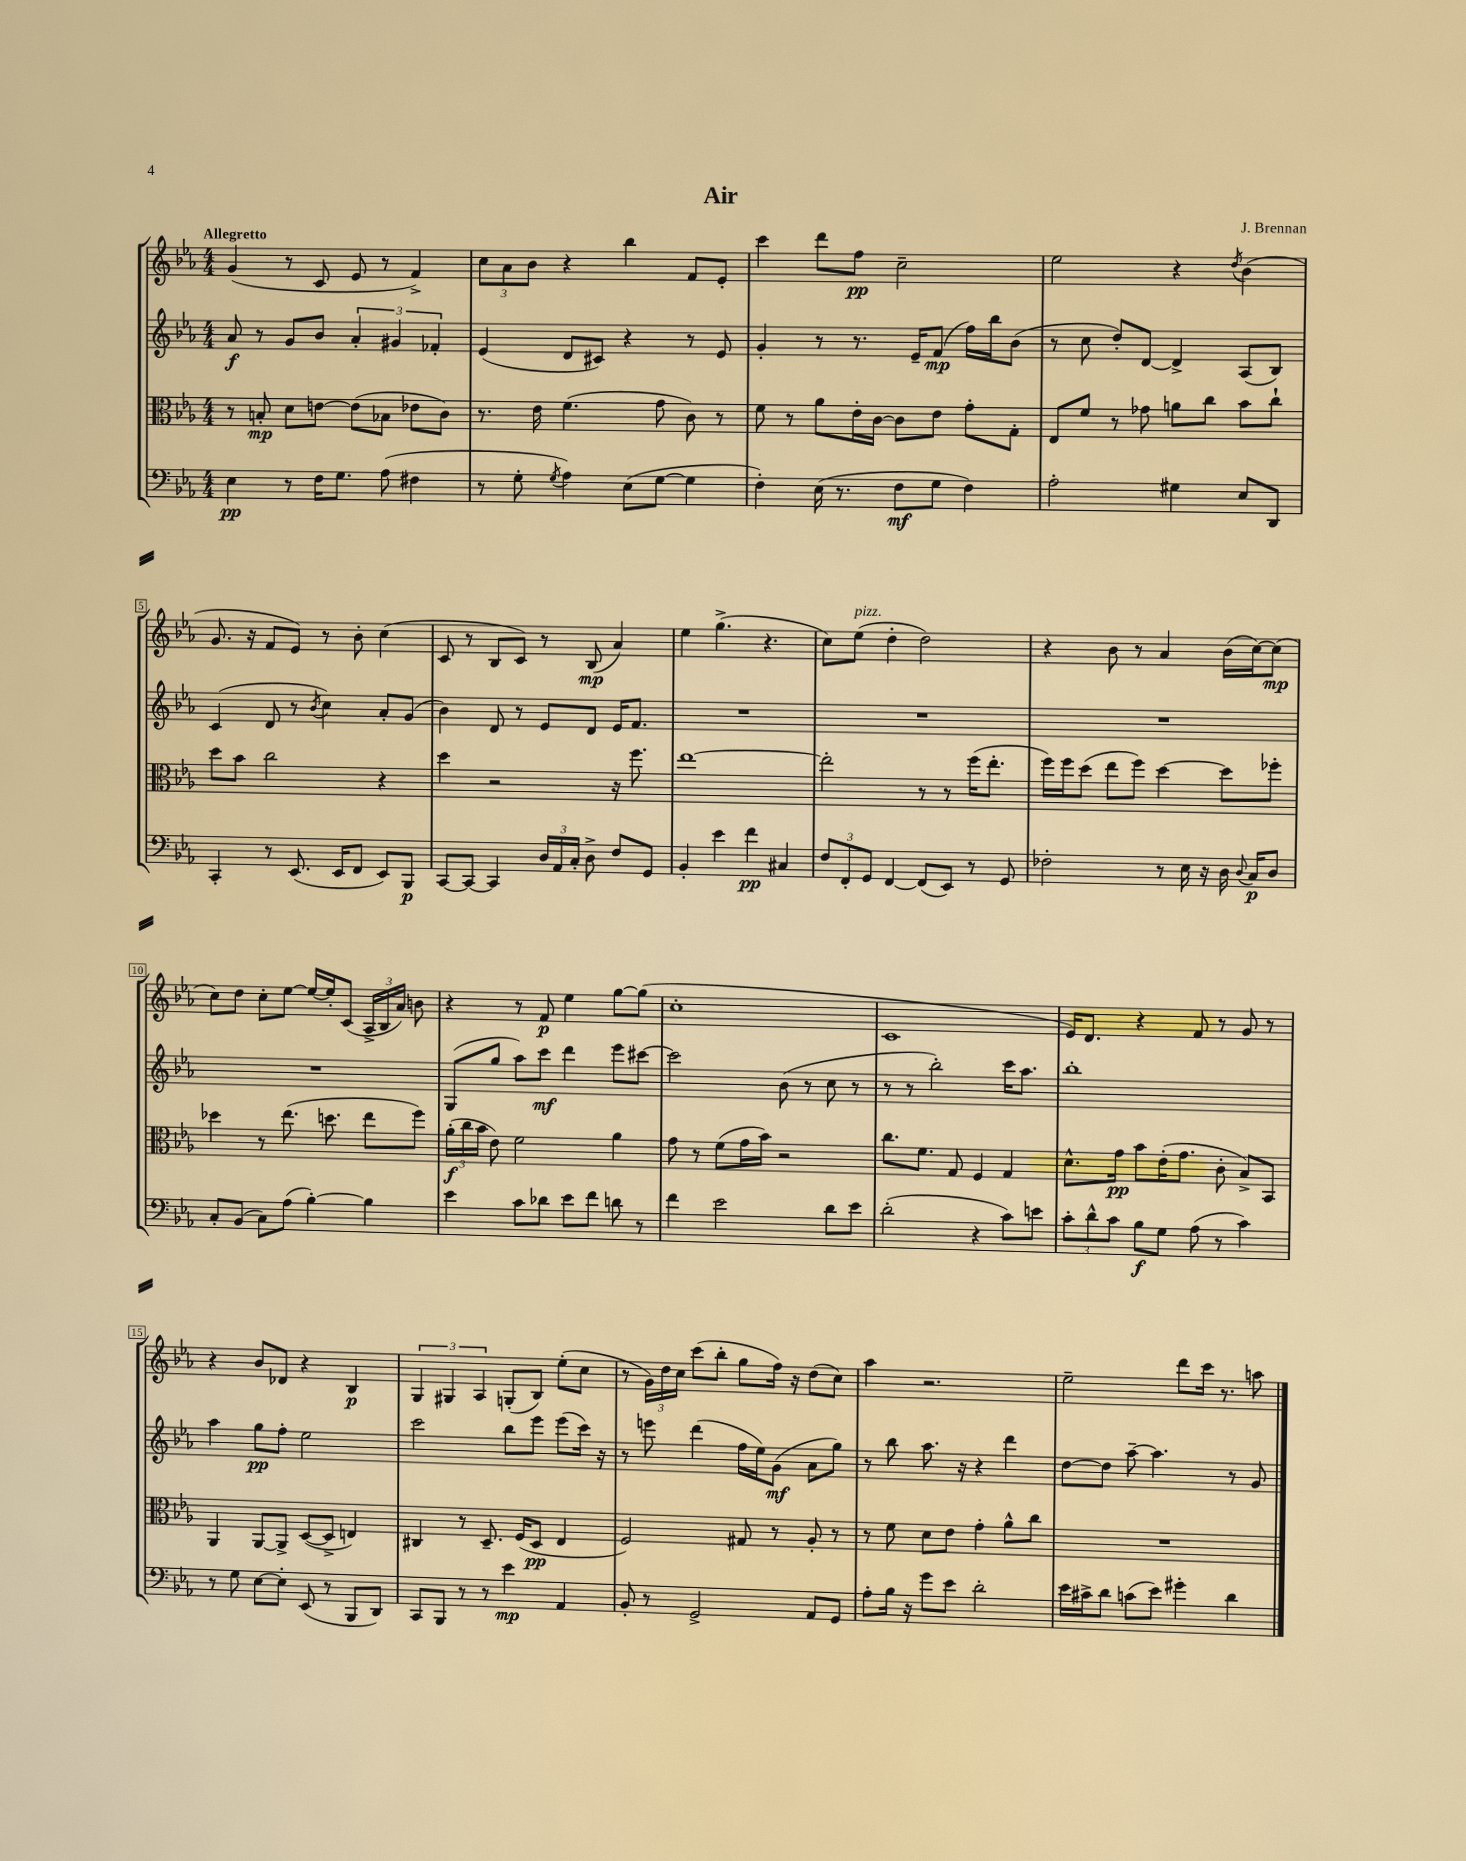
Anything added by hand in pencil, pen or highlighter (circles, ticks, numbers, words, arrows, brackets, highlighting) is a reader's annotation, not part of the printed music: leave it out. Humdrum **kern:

**kern	**kern	**kern	**kern
*staff4	*staff3	*staff2	*staff1
*clefF4	*clefC3	*clefG2	*clefG2
*k[b-e-a-]	*k[b-e-a-]	*k[b-e-a-]	*k[b-e-a-]
*M4/4	*M4/4	*M4/4	*M4/4
4E-\	8r	8a-/	(4g/
.	8B'/	8r	.
8r	8d\L	8g/L	8r
16F\LK	[8e\J	8b-/J	8c/
8.G\J	.	.	.
.	(8e\]L	6a-'/	8e-/
(8A-\	8B-\J	.	8r
.	.	6g#/	.
4F#\	8e-\L	.	4f^/)
.	.	6f-'/	.
.	8c\J)	.	.
=	=	=	=
8r	8.r	(4e-/	12cc\L
.	.	.	12a-\
8G'\	.	.	.
.	.	.	12b-\J
.	16e-\	.	.
8qG/	.	.	.
4A-\)	(4.f\	8d/L	4r
.	.	8c#/J)	.
(8E-\L	.	4r	4bb-\
[8G\J	8g\	.	.
4G\]	8c\)	8r	8f/L
.	8r	8e-/	8e-'/J
=	=	=	=
4F'\)	8f\	4g'/	4ccc\
.	8r	.	.
(16E-\	8a-\L	8r	8ddd\L
8.r	.	.	.
.	16e-'\L	8.r	8ff\J
.	[16c\JJ	.	.
8F\L	8c\]L	.	2cc~\
.	.	16e-~/LK	.
8G\J	8e-\J	(8f/J	.
4F\)	8g'\L	16ff\LL)	.
.	.	16bb-\J	.
.	8G'\J	(8b-\J	.
=	=	=	=
2A-'\	8E-/L	8r	2ee-\
.	8f/J	8cc\	.
.	8r	8dd'/L)	.
.	8g-\	[8d/J	.
4G#\	8a\L	4d^/]	4r
.	8cc\J	.	.
.	.	.	8qdd/
8E-/L	8b-\L	(8A-/L	(4b-\
8DD/J	8cc`\J	8B-/J)	.
=	=	=	=
4CC'/	8dd\L	(4c/	8.g/
.	8b-\J	.	.
.	.	.	16r
8r	2cc\	8d/	8f/L
(8.EE-/	.	8r	8e-/J)
.	.	8qb-/	.
.	.	4cc\)	8r
16EE-/LK	.	.	.
8FF/J	.	.	8b-'\
8EE-/L)	4r	8a-'/L	(4cc\
8BBB-/J	.	(8g/J	.
=	=	=	=
[8CC/L	4dd\	4b-\)	8c/
8CC/_J	.	.	8r
4CC/]	2r	8d/	8B-/L
.	.	8r	8c/J)
24D/LL	.	8e-/L	8r
24AA-/	.	.	.
24C'/JJ	.	.	.
8D^\	.	8d/J	(8B-/
8F/L	16r	16e-/LK	4a-/)
.	8.ff\	8.f/J	.
8GG/J	.	.	.
=	=	=	=
4BB-'/	[1ee-	1r	4ee-\
4e-\	.	.	(4.gg^\
4f\	.	.	.
.	.	.	4.r
4C#/	.	.	.
=	=	=	=
12F/L	2ee-'\]	1r	8cc\L)
12FF'/	.	.	.
.	.	.	(8ee-\J
12GG/J	.	.	.
[4FF/	.	.	4dd'\
(8FF/]L	8r	.	2dd\)
8EE-/J)	8r	.	.
8r	(16ff\LK	.	.
.	8.ee-'\J	.	.
8GG/	.	.	.
=	=	=	=
2F-'\	16ff\LL)	1r	4r
.	16ff\J	.	.
.	(8dd\J	.	.
.	8ee-\L	.	8b-\
.	8ff\J)	.	8r
8r	[4dd\	.	4a-/
16E-\	.	.	.
16r	.	.	.
16D\	8dd\]L	.	(16b-\LL
8qqD/	.	.	.
16C/LK	.	.	[16cc\J)
8D/J	8ff-'\J	.	(8cc\]J
=	=	=	=
8C'/L	4dd-\	1r	8cc\L)
(8BB-/J	.	.	8dd\J
8C\L)	8r	.	8cc'\L
(8A-\J	(8.ee-\	.	[8ee-\J
[4B-'\)	.	.	16ee-/_LL
.	8.dd\	.	16ee-'/]J
.	.	.	(8c/J
4B-\]	8ee-\L	.	24A-^/LL
.	.	.	24B-/
.	.	.	24a-/JJ)
.	8ff\J)	.	8b\
=	=	=	=
4e-\	(24a-'\LL	(8G/L	4r
.	24cc\	.	.
.	24b-\JJ	.	.
.	8e-\)	8gg/J	.
8c\L	2f\	8aa-\L)	8r
8d-\J	.	8ccc\J	8f/
8e-\L	.	4ddd\	4ee-\
8f\J	.	.	.
8d\	4a-\	8eee-\L	[8gg\L
8r	.	[8ccc#\J	(8gg\]J
=	=	=	=
4f\	8g\	2ccc#\]	1cc'
.	8r	.	.
2e-\	(8f\L	.	.
.	16g\L	.	.
.	16b-\JJ)	.	.
.	2r	(8b-\	.
.	.	8r	.
8d\L	.	8cc\	.
8e-\J	.	8r	.
=	=	=	=
(2d'\	8.cc\L	8r	1c
.	.	8r	.
.	8.f\J	.	.
.	.	2bb-'\)	.
.	8G/	.	.
4r	4F/	.	.
8c\L)	4G/	16ccc\LK	.
.	.	8.aa-\J	.
8e\J	.	.	.
=	=	=	=
12c'\L	8.d^^\L	1bb-'	16e-/LK)
.	.	.	8.d/J
12d^^\	.	.	.
12c\J	.	.	.
.	16g\Jk	.	.
8B-\L	8b-\L	.	4r
8G\J	(16e-'\K	.	.
.	8.g\J	.	.
(8A-\	.	.	8f/
8r	8c'\	.	8r
4c\)	8B-^/L)	.	8g/
.	8BB-/J	.	8r
=	=	=	=
8r	4AA-/	4aa-\	4r
8G\	.	.	.
[8E-\L	[8AA-/L	8gg\L	8b-/L
8E-'\]J	8AA-^/]J	8ff'\J	8d-/J
(8EE-/	([8D/L	2ee-\	4r
8r	8D^/]J	.	.
8BBB-/L	4E/)	.	4B-/
8DD/J)	.	.	.
=	=	=	=
8CC/L	4C#/	2ccc\	6G/
8BBB-/J	.	.	.
.	.	.	6G#/
8r	8r	.	.
.	.	.	6A-/
8r	8.D~/	.	.
4e-\	.	8bb-\L	(8G'/L
.	(16F/LK	.	.
.	8D/J	8eee-\J	8B-/J)
4AA-/	4E-/	(8eee-\L	(8ee-'\L
.	.	16ccc\Jk)	8cc\J
.	.	16r	.
=	=	=	=
8BB-'/	2F/)	8r	8r
8r	.	8eee\	24g\LL)
.	.	.	24dd\
.	.	.	24cc\JJ
2GG^/	.	(4ddd\	(8ccc\L
.	.	.	8bb-'\J
.	8G#/	16ff\LL	8gg\L
.	.	16ee-\J)	.
.	8r	(8g\J	16ff\Jk)
.	.	.	16r
8AA-/L	8A-'/	8a-\L	(8dd\L
8GG/J	8r	8gg\J)	8cc\J)
=	=	=	=
8A-'\L	8r	8r	4aa-\
16B-\Jk	8f\	8bb-\	.
16r	.	.	.
8g\L	8d\L	8.aa-\	2.r
8e-\J	8e-\J	.	.
.	.	16r	.
2d'\	4g'\	4r	.
.	8a-^^\L	4ddd\	.
.	8cc\J	.	.
=	=	=	=
16e-\LL	1r	[8dd\L	2ee-~\
16c#^\J	.	.	.
8d\J	.	8dd\]J	.
(8c\L	.	[8aa-~\	.
8e-\J)	.	4.aa-\]	.
4g#'\	.	.	8ddd\L
.	.	.	16ccc\Jk
.	.	.	8.r
4d\	.	8r	.
.	.	8g/	8aa\
==	==	==	==
*-	*-	*-	*-
